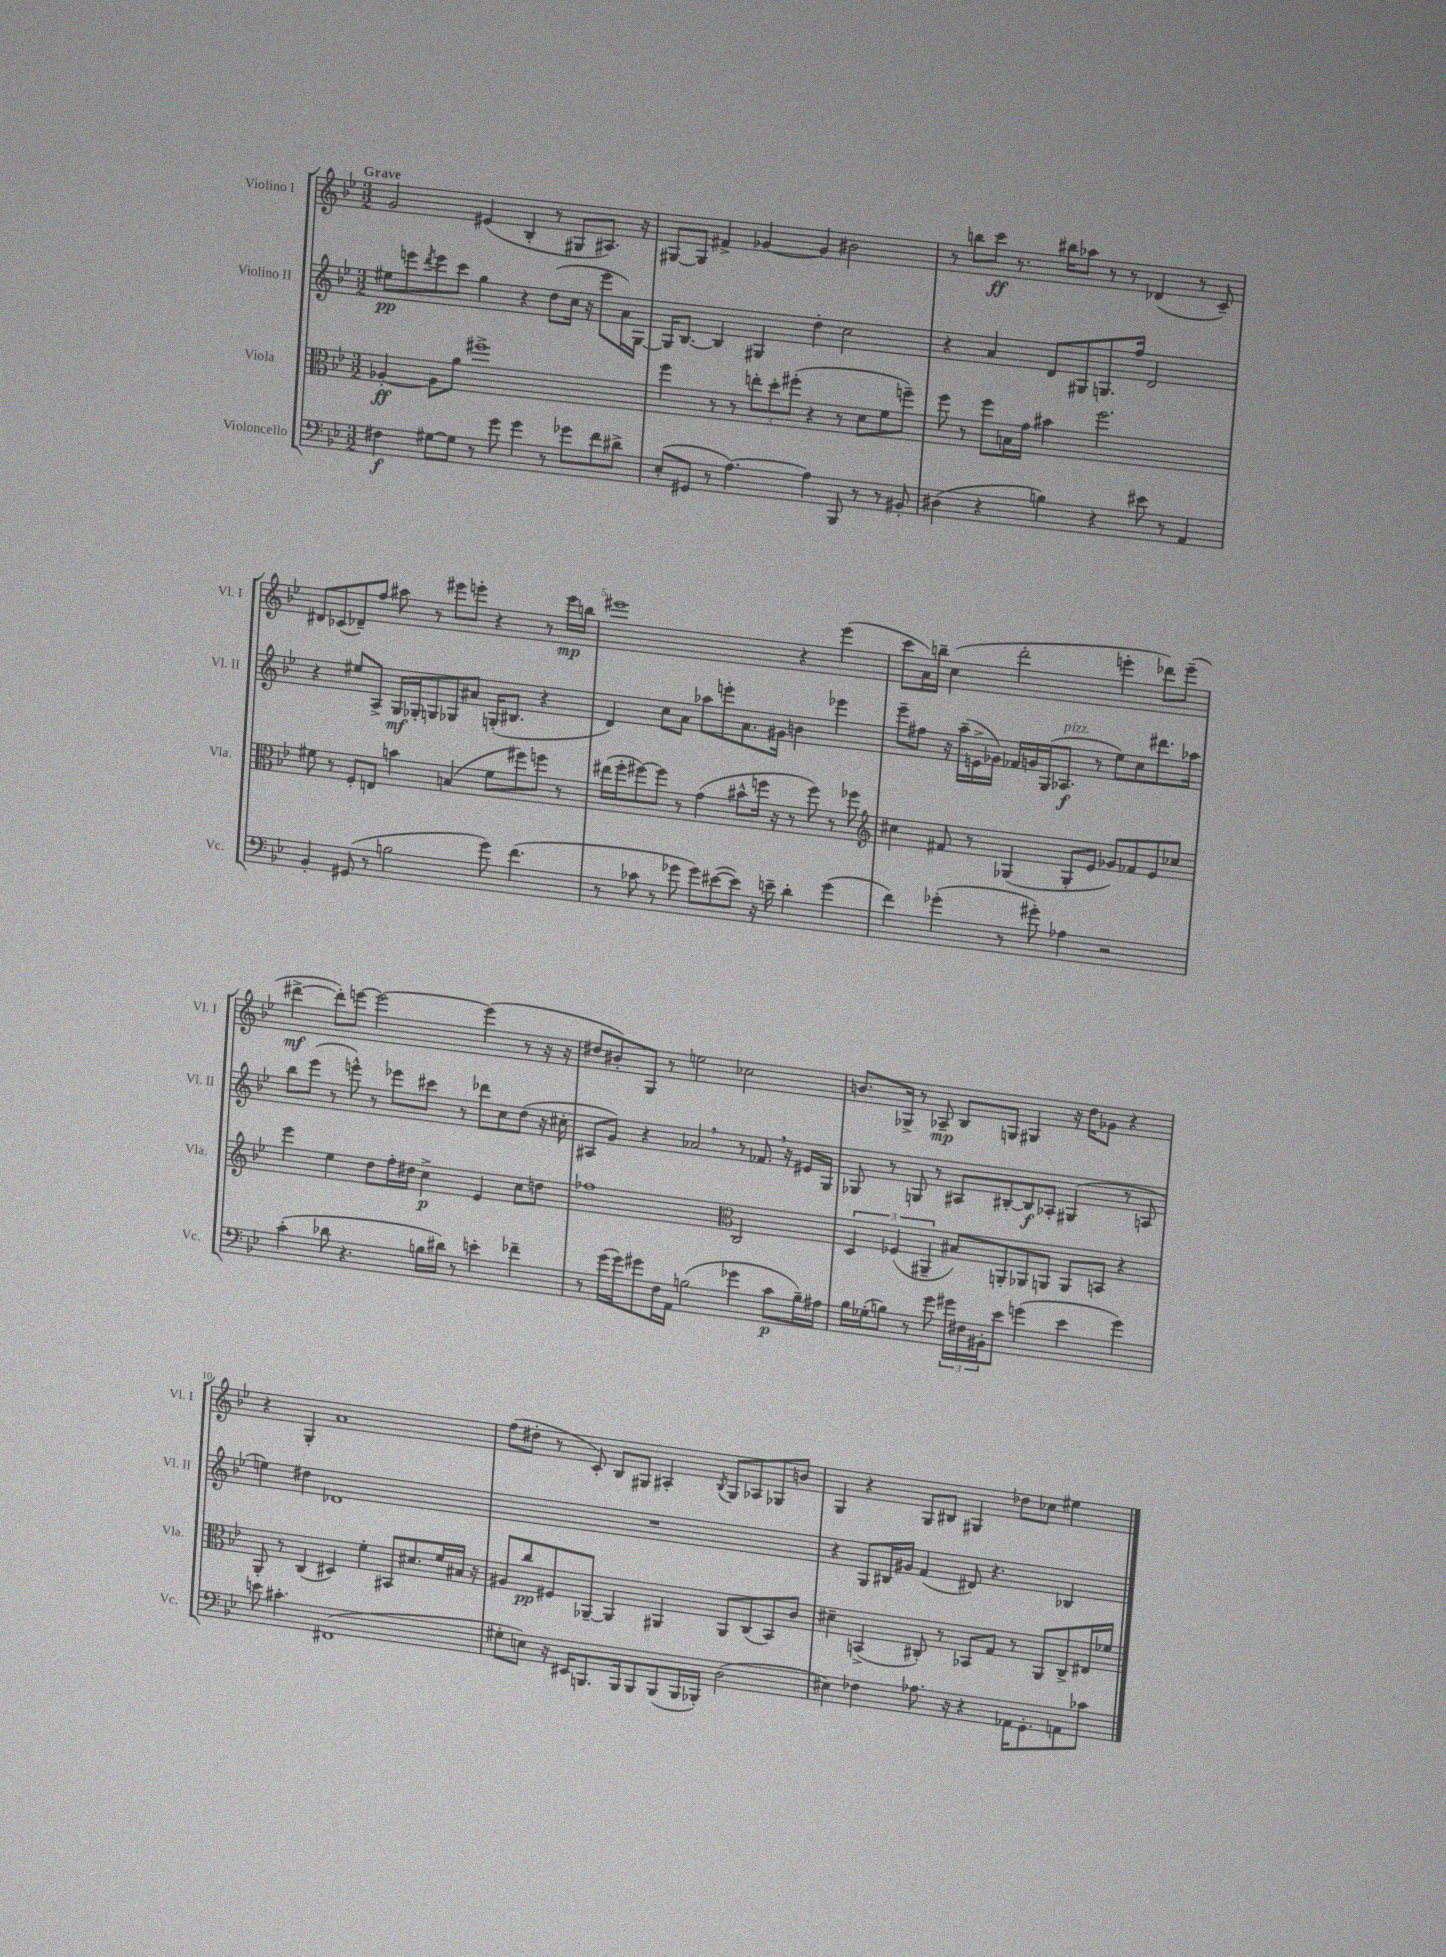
<<
\new StaffGroup <<
\new Staff = "s0" \with { instrumentName = "Violino I" shortInstrumentName = "Vl. I" } {
    \clef treble \key bes \major \numericTimeSignature \time 3/2 \tempo "Grave"
    g'2 eis'4( bes4-. r8 gis8 ais8.) r16 |
    gis8~ gis8 fis'4-> ges'4~ ges'4 bis'2 |
    r8 b''8 c'''8\ff r8. bis''16 aes''8 r8 r8 des'4( r8 c'8--) |
    dis'8 ces'8( des'8--) f''8 ais''8 r8 eis'''8 e'''8-. r4 r8 e'''16\mp b''16 |
    eis'''1 r4 eis'''4( |
    c'''8 a'16) b''16-- c''4( d'''2-. e'''4-. des'''8) e'''8--( |
    dis'''4~->\mf dis'''8-.) e'''8~ e'''2~ e'''4( r8 r16 r16 |
    dis''8 bis'8-.) g8 r8 e''2 ces''2 |
    b'8. ges16-> r8 aes8--\mp bes8 g8 gis4 r16 d''16 ges'8 r4 |
    r4 g4-. a'1 |
    f''8( dis''8-. r8 c'8-.) bes8 gis8 ais4-. \acciaccatura { bes8 } gis8 aes8 ges8 b'8 |
    g4 r4 g8 bis8 gis4 des''8 ces''8 eis''4 \bar "|." |
}
\new Staff = "s1" \with { instrumentName = "Violino II" shortInstrumentName = "Vl. II" } {
    \clef treble \key bes \major \numericTimeSignature \time 3/2
    eis''8\pp e'''8 \acciaccatura { d'''8 } e'''8 c'''8 g''4 r4 d''8( c''16 r16 e'''8 a'16) g16~ |
    g16 bes8.~ bes4 gis4 d''4-. c''2 |
    r4 a'4 d'8 gis8 g8. f''16 d'2 |
    r4 eis''8 a8-> g16\mf ges16-. g8 ges8 ais'8 g16-.( bis8. r4 |
    d'4) c''8 a'8 aes''8 e'''8-. a'8. gis'16 b'4 ees'''4 |
    ees'''8-- fis''8 r16 a''16--( e'16-> ges'16) fes'16 g'16 g16( aes8.\f^\markup { \italic "pizz." } r8 ees''8) c''8 dis'''8. aes''16 |
    bes''8 ees'''8( r8 e'''8-^) r8 ees'''8 cis'''8 r8 des'''8 c''8 d''8( r16 cis''16-. |
    ais8 g'8) r4 aes'2 \breathe r8 fes'8. \breathe r16 eis'16 g16 |
    ges8 r8 g8 r8 ais8 bis8~-. bis8\f aes8-. gis4( r8 a8 |
    e''4) dis''4 des'1 |
    R1. |
    r4 g8 bis16 gis'16 f'4( dis'8) r4. bes4 \bar "|." |
}
\new Staff = "s2" \with { instrumentName = "Viola" shortInstrumentName = "Vla." } {
    \clef alto \key bes \major \numericTimeSignature \time 3/2
    aes4~-.\ff aes8 a'8 fis''1-> |
    f''4 r8 r8 \tuplet 3/2 { e''8-. d''8-. fis''8-.( } r4 r8 d'8 f'8 f''8--) |
    f''8 r8 f''8 b16 g'16 bis'4 f''2. |
    fis'8 r8 f8-. e8 b'4 b4( fis'8 fis''8) f''8 r8 |
    eis''16( f''16-. fis''8~) fis''8 r8 g'4( bis'8-^ f''16 r16 r8 f''8) r8 fes''8 |
    \clef treble cis''4 fis'8 r8 ges4( ges8-. ees'8 ges'8) fes'8 ees'8 ces''8 |
    ees'''4 ees''4 d''8 f''16-. dis''16 c''4->\p ees'4 c''8 d''8 |
    fes''1 \clef alto c2 |
    \tuplet 3/2 { d4 fes4( ais,4-- } bis8) a,8-. aes,8 a,8 a,8 b,8 r4 |
    a,8-. r8 c4( dis4) f'4-. bis,8 dis'8. f'16 bis16 r16 |
    ais8 c''8\pp fis8 aes,8~-- aes,4 ais,4 ais,8 c8( bes,8) c'8 |
    dis'4-- b,4->( cis8-.) r8 bes,8 g8 r8 a,8 cis8-> eis16 fes'16 \bar "|." |
}
\new Staff = "s3" \with { instrumentName = "Violoncello" shortInstrumentName = "Vc." } {
    \clef bass \key bes \major \numericTimeSignature \time 3/2
    fis4\f gis8~ gis8 r8 g'8 g'4 r8 ges'8 f'8 dis'8-> |
    ees8-.( gis,8 r8 a4.~) a4 bes,,8 r8 r8 bis,8-. |
    dis4( r4 b4) r4 eis'8 r8 a,4 |
    bes,4-. gis,8( r8 b2 g'8) f'4.( |
    r8 ces'8 r8 ges'8 ges'8) eis'8~( eis'8) r16 e'16-- d'4-. ges'4( |
    f'4) ges'4-.( r8 gis'8-.) aes4 r2 |
    c'4-.( des'8 r4. b16 dis'16) r8 e'4-. fes'4-- |
    r8 g'16( g'16) gis'8 f16 a,16 b2( ges'4 c'8\p b16--) ais16 |
    bes16 ges16-.( b8) r8 g'8 \tuplet 3/2 { gis'16 fis16 bis,16-. } ees'8 g'4( ees'4 g'4) |
    e'8 cis'4.-. fis,1( |
    gis8-. e8) r16 eis,16 b,,8. b,,16 b,,8 b,,8( b,,16 bes,,16-.) d2( |
    eis4) fes4 aes8. r16 r4 aes,16 g,8.-. a,8 ces'8 \bar "|." |
}
>>
>>
\layout { \context { \Score \override BarNumber.break-visibility = ##(#f #t #t) barNumberVisibility = #(every-nth-bar-number-visible 5) } }
